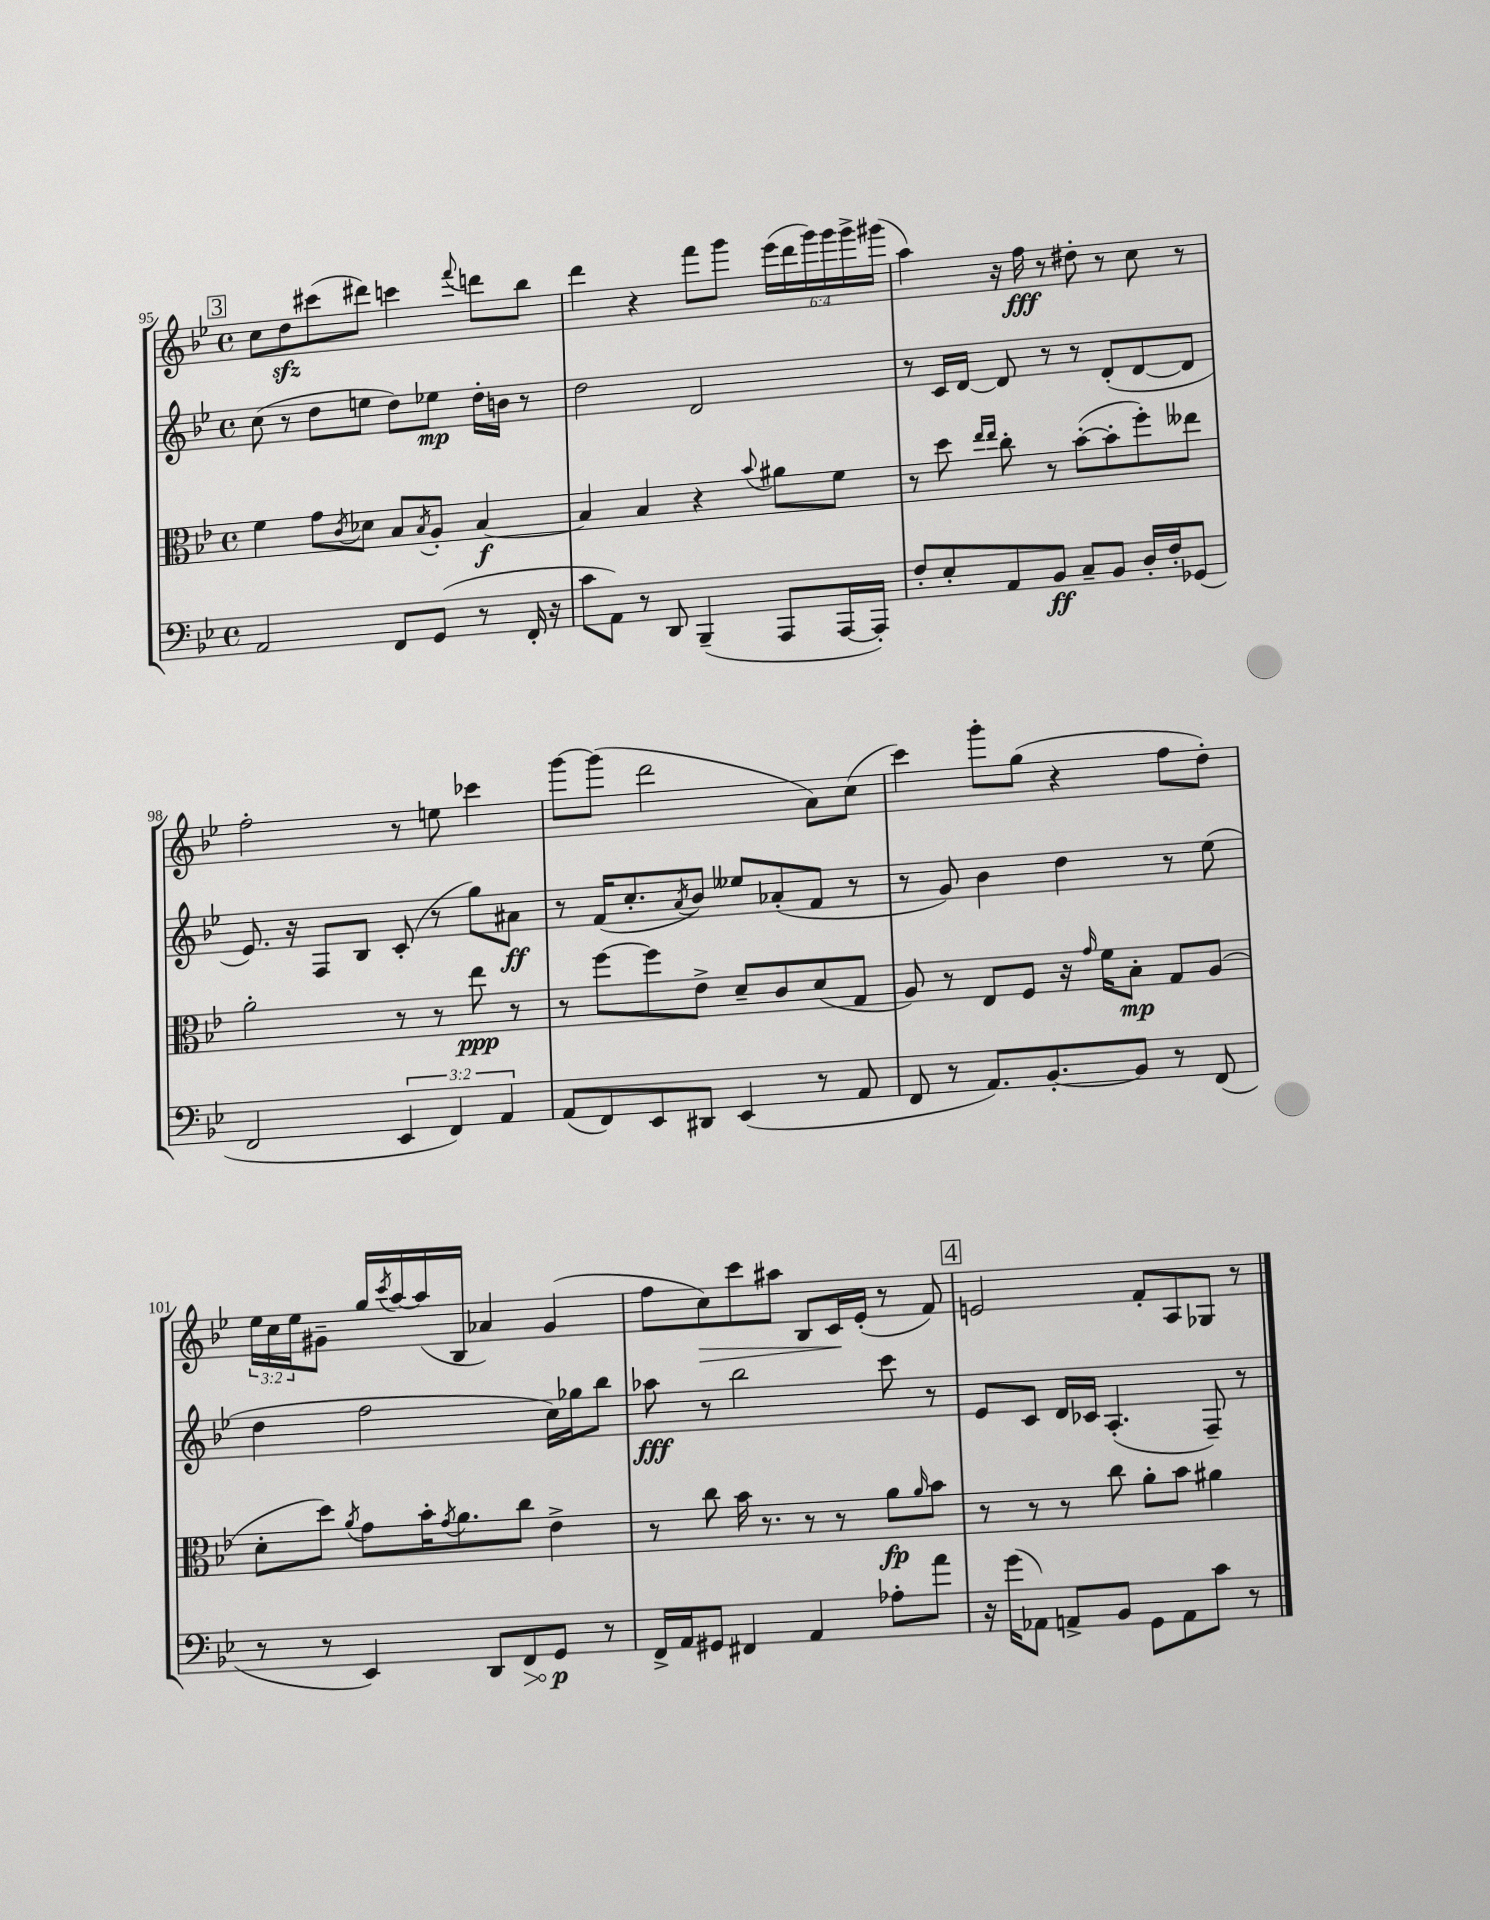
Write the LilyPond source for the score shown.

<<
\new StaffGroup <<
\new Staff = "s0" {
    \clef treble \key bes \major \defaultTimeSignature \time 4/4 \override Staff.TupletNumber.text = #tuplet-number::calc-fraction-text
    \mark \markup { \box "3" } c''8 d''8\sfz cis'''8( dis'''8) c'''4 \appoggiatura { f'''8 } d'''8 bes''8 |
    d'''4 r4 f'''8 g'''8 \tuplet 6/4 { ees'''16( d'''16 g'''16) g'''16 g'''16-> gis'''16( } |
    a''4) r16 f''16\fff r8 dis''8-. r8 c''8 r8 |
    f''2-. r8 e''8 ces'''4 |
    g'''8~ g'''8( d'''2 a'8) c''8( |
    c'''4) g'''8-. g''8( r4 f''8 d''8-.) |
    \tuplet 3/2 { ees''16 c''16 ees''16 } gis'8-- g''16 \acciaccatura { c'''8 } a''16~ a''16( bes16 aes'4) gis'4( |
    f''8 c''8\>) c'''8 ais''8 bes8 c'16\! ees'16-.( r8 f'8) |
    \mark \markup { \box "4" } e'2 f'8-. a8 ges8 r8 \bar "|." |
}
\new Staff = "s1" {
    \clef treble \key bes \major \defaultTimeSignature \time 4/4
    \mark \markup { \box "3" } c''8( r8 d''8 e''8 d''8) ees''8\mp d''16-. b'16 r8 |
    d''2 d'2 |
    r8 c'16 d'16~ d'8 r8 r8 d'8-.( d'8~ d'8 |
    ees'8.) r16 f8 bes8 c'8-.( r8 g''8) ais'8\ff |
    r8 f'16( c''8.-. \acciaccatura { a'8 } bes'8) eeses''8 aes'8-.( f'8 r8 |
    r8 g'8) bes'4 d''4 r8 ees''8( |
    d''4 f''2 c''16) ges''16 bes''8 |
    aes''8\fff r8 bes''2 c'''8 r8 |
    \mark \markup { \box "4" } ees'8 c'8 d'16 ces'16 a4.-.( f8--) r8 \bar "|." |
}
\new Staff = "s2" {
    \clef alto \key bes \major \defaultTimeSignature \time 4/4
    \mark \markup { \box "3" } f'4 g'8 \acciaccatura { c'8 } des'8 bes8 \acciaccatura { bes8 } a8-. bes4~\f |
    bes4 bes4 r4 \appoggiatura { bes'8 } ais'8 f'8 |
    r8 d''8 \grace { ees''16 ees''16 } c''8-. r8 bes'8~-.( bes'8-. f''8-.) eeses''8 |
    a'2-. r8 r8 ees''8\ppp r8 |
    r8 f''8~ f''8 ees'8-> d'8-- c'8 d'8( g8 |
    a8) r8 ees8 f8 r16 \grace { g'16 } f'16 bes8-.\mp g8 a8( |
    d'8-. d''8) \acciaccatura { a'8 } g'8 bes'16-. \acciaccatura { g'8 } a'8. c''8 ees'4-> |
    r8 c''8 bes'16 r8. r8 r8 a'8\fp \grace { a'16 } bes'8 |
    \mark \markup { \box "4" } r8 r8 r8 c''8 a'8-. bes'8 ais'4 \bar "|." |
}
\new Staff = "s3" {
    \clef bass \key bes \major \defaultTimeSignature \time 4/4 \override Staff.TupletNumber.text = #tuplet-number::calc-fraction-text
    \mark \markup { \box "3" } a,2 f,8 g,8( r8 f,16-. r16 |
    c'8 a,8) r8 d,8 bes,,4--( a,,8 a,,16~ a,,16-.) |
    f8-. ees8-. a,8 bes,8\ff c8-- bes,8 d16-. f16-. ges,8( |
    f,2 \tuplet 3/2 { ees,4 f,4) a,4 } |
    a,8( f,8) ees,8 dis,8 ees,4( r8 a,8 |
    f,8 r8 a,8.) bes,8.~-. bes,8 r8 f,8( |
    r8 r8 ees,4) d,8 \once \override Hairpin.circled-tip = ##t f,8\> g,8\p\! r8 |
    f,16-> a,16 gis,8 fis,4 a,4 aes8-. a'8 |
    \mark \markup { \box "4" } r16 g'16( aes,8) a,8-> bes,8 g,8 a,8 c'8 r8 \bar "|." |
}
>>
>>
\layout { \context { \Score currentBarNumber = #95 } }
